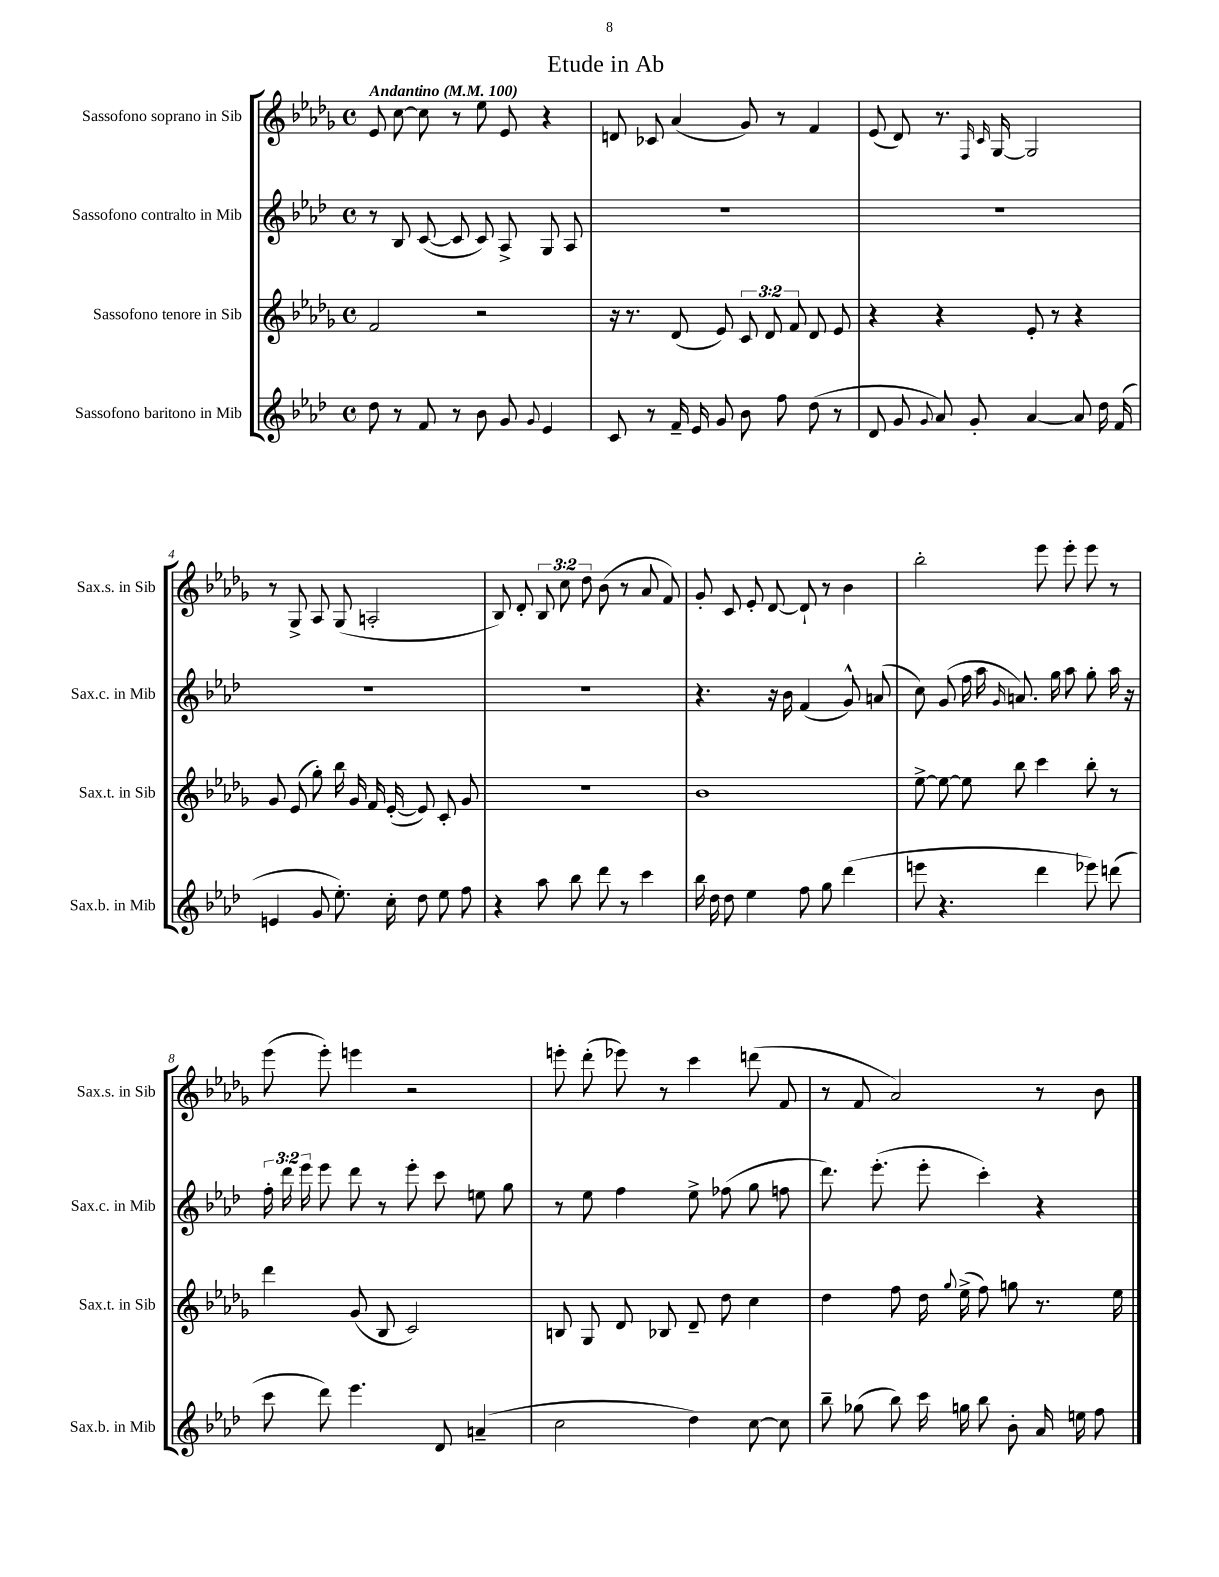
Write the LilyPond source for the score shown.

\header { title = "Etude in Ab" }
<<
\new StaffGroup <<
\new Staff = "s0" \with { instrumentName = "Sassofono soprano in Sib" shortInstrumentName = "Sax.s. in Sib" } {
    \clef treble \key des \major \defaultTimeSignature \time 4/4 \override Staff.TupletNumber.text = #tuplet-number::calc-fraction-text \tempo "Andantino" 4 = 100
    \autoBeamOff ees'8 c''8~ c''8 r8 ees''8 ees'8 r4 |
    d'8 ces'8 aes'4( ges'8) r8 f'4 |
    ees'8( des'8) r8. \grace { f16 c'16 } ges16~ ges2 |
    r8 ges8-> aes8 ges8( a2-. |
    bes8) des'8-. \tuplet 3/2 { bes8 c''8 des''8 } bes'8( r8 aes'8 f'8) |
    ges'8-. c'8 ees'8-. des'8~ des'8-! r8 bes'4 |
    bes''2-. ees'''8 ees'''8-. ees'''8 r8 |
    ees'''8( ees'''8-.) e'''4 r2 |
    e'''8-. des'''8-.( ees'''8) r8 c'''4 d'''8( f'8 |
    r8 f'8 aes'2) r8 bes'8 \bar "|." |
}
\new Staff = "s1" \with { instrumentName = "Sassofono contralto in Mib" shortInstrumentName = "Sax.c. in Mib" } {
    \clef treble \key aes \major \defaultTimeSignature \time 4/4 \override Staff.TupletNumber.text = #tuplet-number::calc-fraction-text
    \autoBeamOff r8 bes8 c'8~( c'8 c'8) aes8-> g8 aes8 |
    R1 |
    R1 |
    R1 |
    R1 |
    r4. r16 bes'16 f'4( g'8-^) a'8( |
    c''8) g'8( f''16 aes''16 \grace { g'16 } a'8.) g''16 aes''8 g''8-. aes''16 r16 |
    \tuplet 3/2 { f''16-. des'''16 ees'''16 } ees'''8 des'''8 r8 ees'''8-. c'''8 e''8 g''8 |
    r8 ees''8 f''4 ees''8-> fes''8( g''8 f''8 |
    des'''8.) ees'''8.-.( ees'''8-. c'''4-.) r4 \bar "|." |
}
\new Staff = "s2" \with { instrumentName = "Sassofono tenore in Sib" shortInstrumentName = "Sax.t. in Sib" } {
    \clef treble \key des \major \defaultTimeSignature \time 4/4 \override Staff.TupletNumber.text = #tuplet-number::calc-fraction-text
    \autoBeamOff f'2 r2 |
    r16 r8. des'8( ees'8) \tuplet 3/2 { c'8 des'8 f'8 } des'8 ees'8 |
    r4 r4 ees'8-. r8 r4 |
    ges'8 ees'8( ges''8-.) bes''16 ges'16 f'16 ees'16~-.( ees'8) c'8-. ges'8 |
    R1 |
    bes'1 |
    ees''8~-> ees''8~ ees''8 bes''8 c'''4 bes''8-. r8 |
    des'''4 ges'8( bes8 c'2) |
    b8 ges8 des'8 bes8 des'8-- des''8 c''4 |
    des''4 f''8 des''16 \appoggiatura { ges''8 } ees''16->( f''8) g''8 r8. ees''16 \bar "|." |
}
\new Staff = "s3" \with { instrumentName = "Sassofono baritono in Mib" shortInstrumentName = "Sax.b. in Mib" } {
    \clef treble \key aes \major \defaultTimeSignature \time 4/4
    \autoBeamOff des''8 r8 f'8 r8 bes'8 g'8 \appoggiatura { g'8 } ees'4 |
    c'8 r8 f'16-- ees'16 g'8 bes'8 f''8 des''8( r8 |
    des'8 g'8 \appoggiatura { g'8 } aes'8) g'8-. aes'4~ aes'8 des''16 f'16( |
    e'4 g'8 ees''8.-.) c''16-. des''8 ees''8 f''8 |
    r4 aes''8 bes''8 des'''8 r8 c'''4 |
    bes''16 des''16 des''8 ees''4 f''8 g''8 des'''4( |
    e'''8 r4. des'''4 ees'''8) d'''8( |
    c'''8 des'''8) ees'''4. des'8 a'4--( |
    c''2 des''4) c''8~ c''8 |
    bes''8-- ges''8( bes''8) c'''16 g''16 bes''8 bes'8-. aes'16 e''16 f''8 \bar "|." |
}
>>
>>
